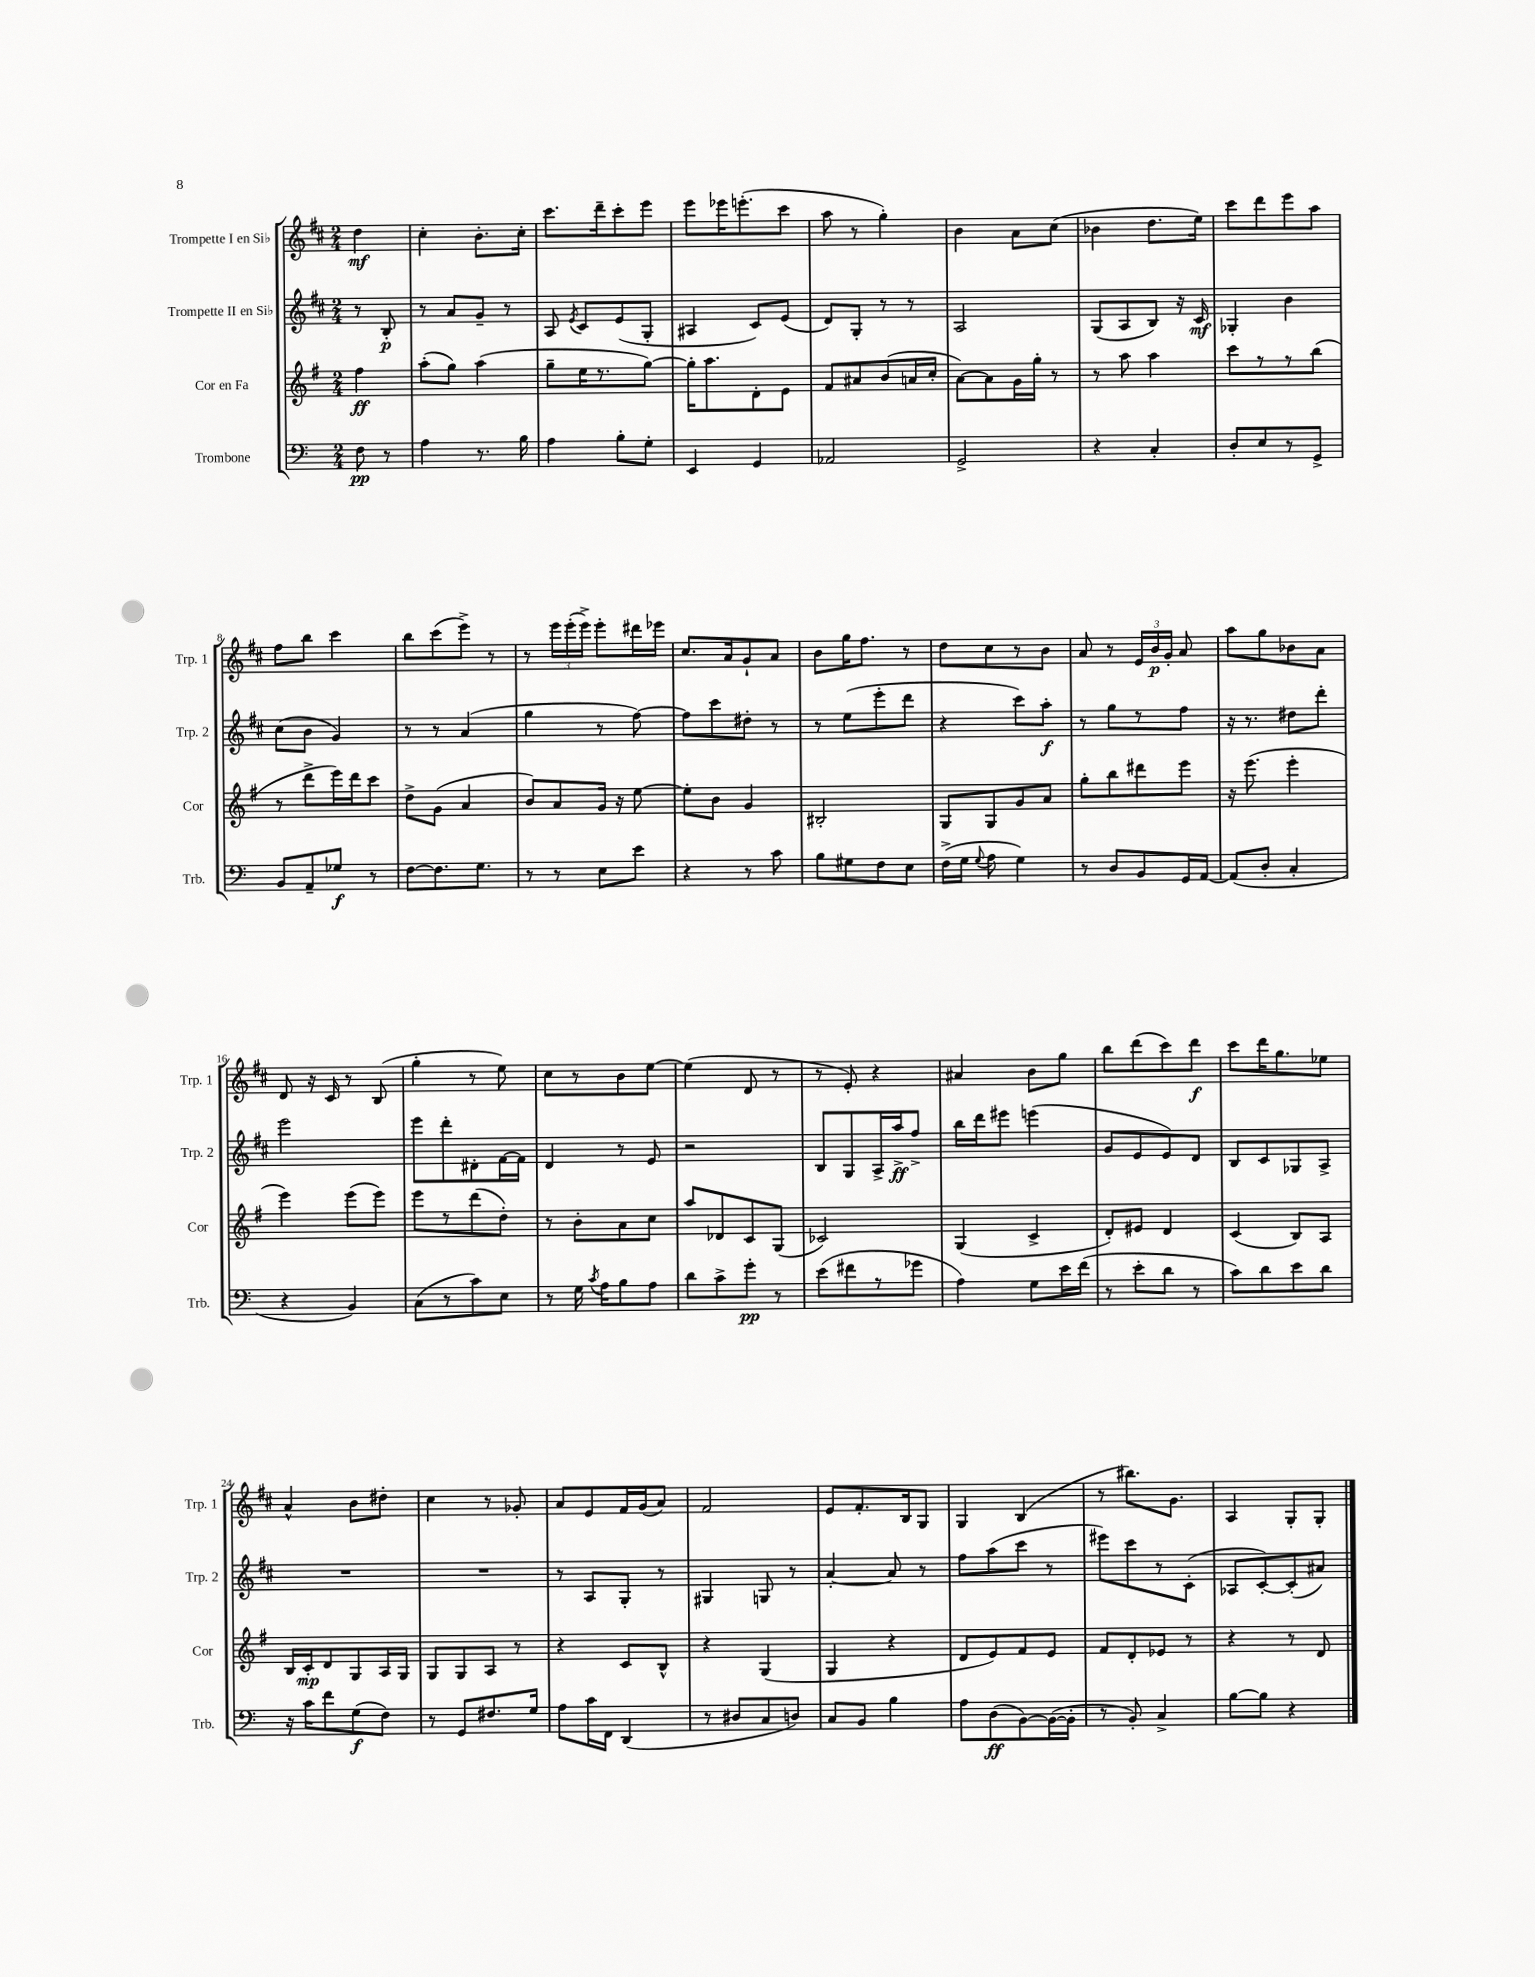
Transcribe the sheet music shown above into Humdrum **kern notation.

**kern	**kern	**kern	**kern
*staff4	*staff3	*staff2	*staff1
*clefF4	*clefG2	*clefG2	*clefG2
*k[]	*k[f#]	*k[f#c#]	*k[f#c#]
*M2/4	*M2/4	*M2/4	*M2/4
8F	4ff#	8r	4dd
8r	.	8B'	.
=	=	=	=
4A	(8aa'	8r	4cc#'
.	8gg)	8a	.
8.r	(4aa	8g~	8.b'
.	.	8r	.
16B	.	.	16cc#'
=	=	=	=
4A	8gg~	8A	8.ccc#
.	.	8qe	.
.	16ee	8c#	.
.	8.r	.	16ddd~
8B'	.	(8e	8ccc#'
8G'	[8gg)	8G'	8eee
=	=	=	=
4EE	16gg']	4A#	8eee
.	8.aa	.	.
.	.	.	16eee-
.	.	.	(8.eee'
4GG	8d'	8c#)	.
.	8e	(8e	8ccc#
=	=	=	=
2AA-	8f#	8d)	8aa
.	8a#	8G'	8r
.	(8b	8r	4gg')
.	16a	8r	.
.	16cc'	.	.
=	=	=	=
2GG^	[8a)	2A	4b
.	8a]	.	.
.	16g	.	8a
.	16gg'	.	.
.	8r	.	(8cc#
=	=	=	=
4r	8r	(8G	4b-
.	8aa	8A	.
4C'	4aa	8B)	8.dd
.	.	16r	.
.	.	16c#	16ee)
=	=	=	=
8D'	8ccc	4G-'	8ccc#
8E	8r	.	8ddd
8r	8r	4b	8eee
8GG^	(8bb	.	8aa
=	=	=	=
8BB	8r	(8cc#	8ff#
8AA~	8ddd^	8b	8bb
8G-	16eee)	4g)	4ccc#
.	16ddd	.	.
8r	8ccc	.	.
=	=	=	=
[8F	8dd^	8r	8bb
8.F]	(8g	8r	(8ccc#
.	4a	(4a	8eee^)
8.G	.	.	.
.	.	.	8r
=	=	=	=
8r	8b)	4gg	8r
8r	8a	.	24eee
.	.	.	(24eee'
.	.	.	24eee^)
8E	16g	8r	8eee'
.	16r	.	.
8e	[8ee	[8ff#)	16ddd#
.	.	.	16eee-
=	=	=	=
4r	8ee']	8ff#]	8.cc#
.	8b	8ccc#	.
.	.	.	16a
8r	4g	8dd#'	8g`
8c	.	8r	8a
=	=	=	=
8B	2B#'	8r	8b
8G#	.	(8ee	16gg
.	.	.	8.ff#
8F	.	8eee'	.
8E	.	8ddd	8r
=	=	=	=
(16F^	8G	4r	8dd
16G	.	.	.
8qqG	.	.	.
8A	8G	.	8cc#
4G)	8g	8ccc#)	8r
.	8a	8aa'	8b
=	=	=	=
8r	8gg'	8r	8a
8D	8bb	8gg	8r
8BB	8ddd#	8r	24e
.	.	.	24b
.	.	.	24g'
16GG	8eee	8ff#	8a
[16AA	.	.	.
=	=	=	=
(8AA]	16r	16r	8aa
.	(8.eee	8.r	.
8D'	.	.	8gg
4C'	4eee'	8dd#	8b-
.	.	8ddd'	8a
=	=	=	=
4r	4eee)	2eee	8d
.	.	.	16r
.	.	.	16c#
4BB)	(8eee	.	8r
.	8eee)	.	(8B
=	=	=	=
(8C	8eee	8eee	4gg'
8r	8r	8ddd'	.
8c)	(8ddd	8d#'	8r
8E	8dd')	[16f#	8ee)
.	.	16f#]	.
=	=	=	=
8r	8r	4d	8cc#
16G	8b'	.	8r
8qc	.	.	.
16A	.	.	.
8B	8a	8r	8b
8A	8cc	8e	[8ee
=	=	=	=
8d	8aa	2r	(4ee]
8c^	8d-	.	.
8g'	8c	.	8d
8r	(8G	.	8r
=	=	=	=
(8e	2c-)	8B	8r
8f#	.	8G	8e')
8r	.	16A^	4r
.	.	16aa^	.
8g-	.	8ff#^	.
=	=	=	=
4A)	(4G	16bb	4a#
.	.	16ddd	.
.	.	8eee#	.
8G	4c^	(4eee	8b
16e	.	.	8gg
(16f	.	.	.
=	=	=	=
8r	8d')	8g	8bb
8e'	8e#	8e	(8ddd
8d	4d	8e)	8ccc#)
8r	.	8d	8ddd
=	=	=	=
8c)	(4c	8B	8ccc#
8d	.	8c#	16ddd
.	.	.	8.gg
8e	8B)	8G-	.
8d	8A	8A^	8ee-
=	=	=	=
16r	16B	2r	4a^^
16c	16c'	.	.
8f	8d	.	.
(8G	8G	.	8b
8F)	16A	.	8dd#'
.	16G	.	.
=	=	=	=
8r	8G	2r	4cc#
8GG	8G	.	.
8.F#	8A	.	8r
.	8r	.	8g-'
16G	.	.	.
=	=	=	=
8A	4r	8r	8a
16c	.	8A	8e
16FF	.	.	.
(4DD	8c	8G'	16f#
.	.	.	(16g
.	8B^^	8r	8a)
=	=	=	=
8r	4r	4G#	2f#
8D#	.	.	.
8C	(4G	8G	.
8D)	.	8r	.
=	=	=	=
8C	4G	[4a'	8e
8BB	.	.	8.f#'
4B	4r	8a]	.
.	.	.	16B
.	.	8r	8G
=	=	=	=
8A	8d	8ff#	4G
(8D	8e)	(8aa	.
[8BB)	8f#	8ccc#	(4B
(16BB_	8e	8r	.
16BB']	.	.	.
=	=	=	=
8r	8f#	8eee#)	8r
8BB')	8d'	8ccc#	8.bb#)
4C^	8e-	8r	.
.	.	.	8.g
.	8r	(8c#'	.
=	=	=	=
[8B	4r	8A-	4A
8B]	.	[8c#')	.
4r	8r	(8c#']	8G'
.	8d	8a#)	8G'
==	==	==	==
*-	*-	*-	*-
